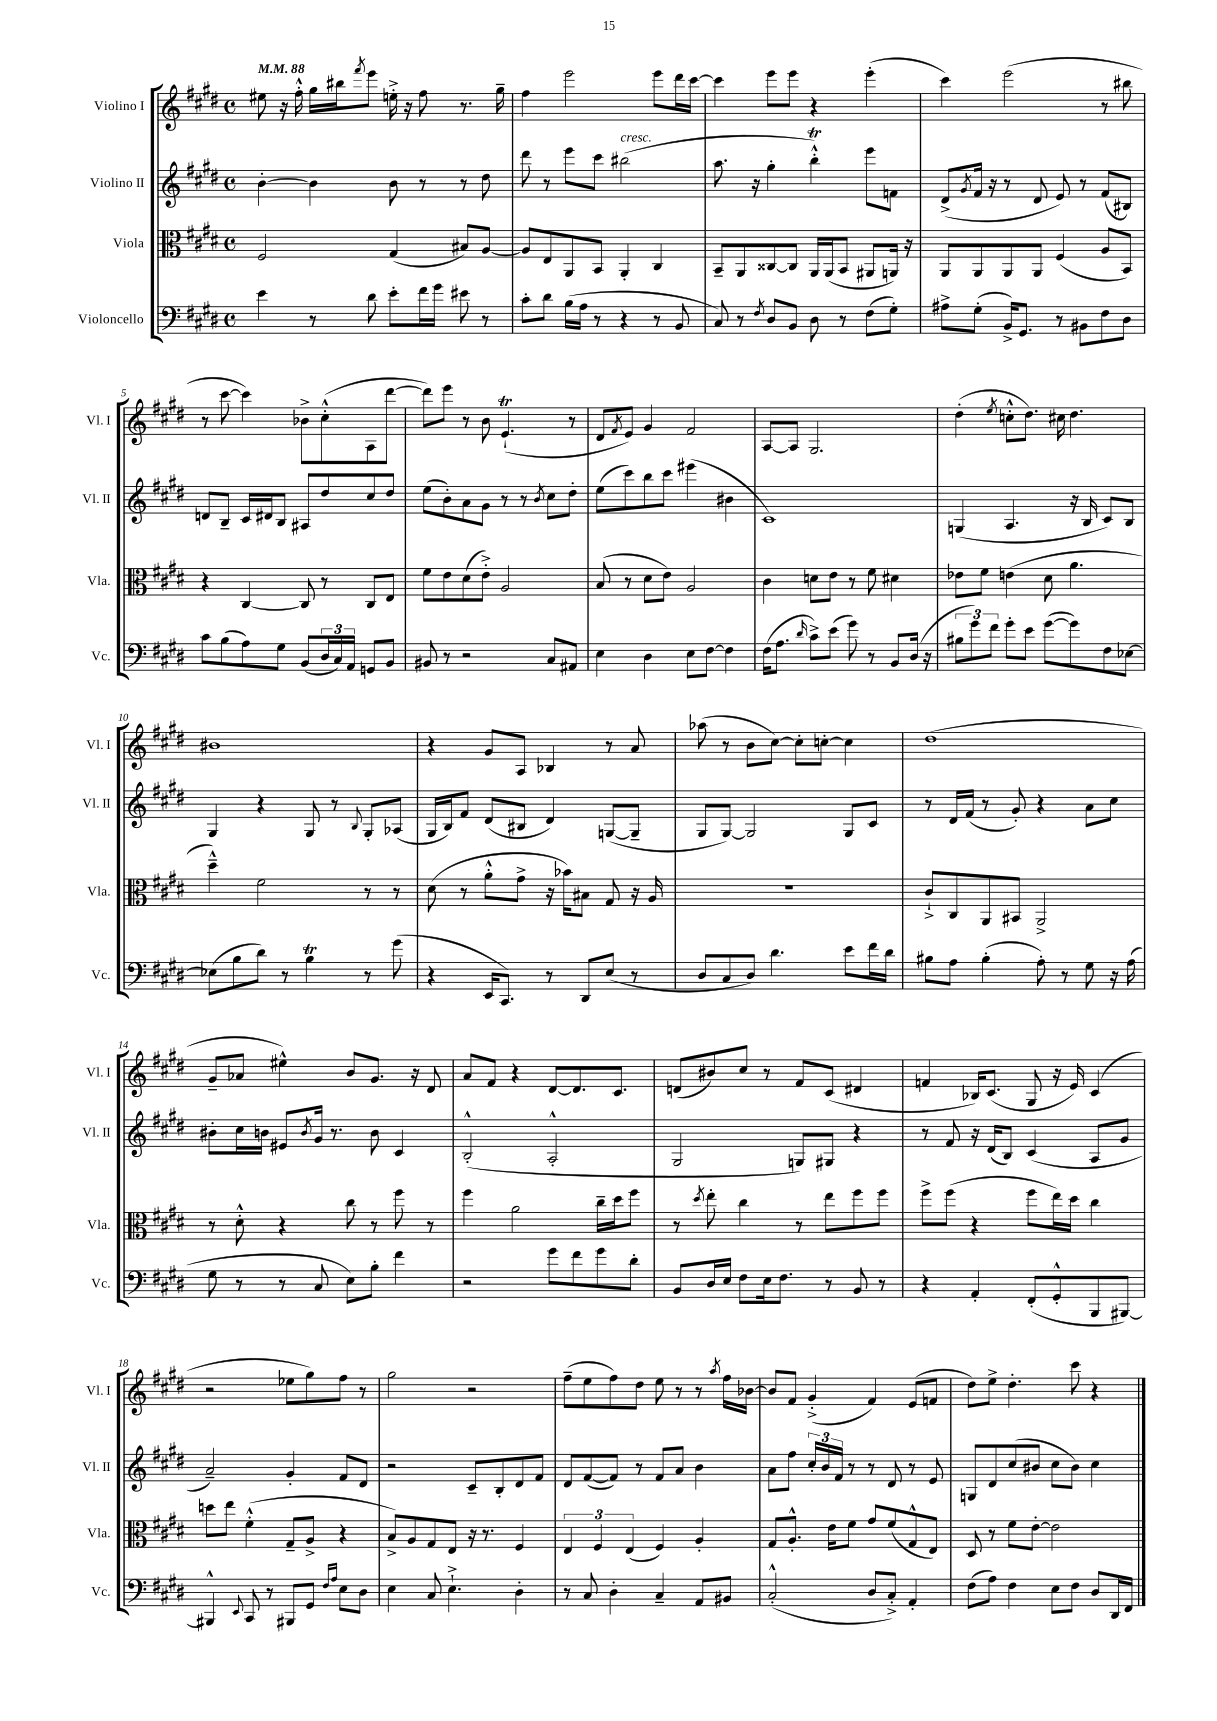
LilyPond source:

<<
\new StaffGroup <<
\new Staff = "s0" \with { instrumentName = "Violino I" shortInstrumentName = "Vl. I" } {
    \clef treble \key e \major \defaultTimeSignature \time 4/4 \tempo 4 = 88
    eis''8 r16 fis''16-.-^ gis''16 bis''16 \acciaccatura { fis'''8 } e'''8 e''16-.-> r16 fis''8 r8. gis''16-- |
    fis''4 e'''2 e'''8 dis'''16 cis'''16~ |
    cis'''4 e'''8 e'''8 r4 e'''4-.( |
    cis'''4) e'''2( r8 bis''8 |
    r8 cis'''8~ cis'''4) bes'8-> cis''8-.-^( a8 dis'''8~ |
    dis'''8) e'''8 r8 b'8 e'4.-!\trill( r8 |
    dis'8 \acciaccatura { fis'8 } e'8) gis'4 fis'2 |
    a8~ a8 gis2. |
    dis''4-.( \acciaccatura { e''8 } c''8-.-^ dis''8.) cis''16 dis''4. |
    bis'1 |
    r4 gis'8 a8 bes4 r8 a'8 |
    aes''8( r8 b'8 cis''8~) cis''8-. c''8~-. c''4 |
    dis''1( |
    gis'8-- aes'8 eis''4-^) b'8 gis'8. r16 dis'8 |
    a'8 fis'8 r4 dis'8~ dis'8. cis'8. |
    d'8( bis'8) cis''8 r8 fis'8 cis'8( dis'4 |
    f'4 bes16) cis'8.( gis8 r16 e'16) cis'4( |
    r2 ees''8 gis''8) fis''8 r8 |
    gis''2 r2 |
    fis''8--( e''8 fis''8) dis''8 e''8 r8 r8 \acciaccatura { a''8 } fis''16 bes'16~ |
    bes'8 fis'8 gis'4-.->( fis'4) e'8( f'8 |
    dis''8) e''8-> dis''4.-. cis'''8 r4 \bar "|." |
}
\new Staff = "s1" \with { instrumentName = "Violino II" shortInstrumentName = "Vl. II" } {
    \clef treble \key e \major \defaultTimeSignature \time 4/4
    b'4~-. b'4 b'8 r8 r8 dis''8 |
    dis'''8 r8 e'''8 cis'''8 bis''2^\markup { \italic "cresc." }( |
    a''8. r16 gis''4-. b''4-.-^\trill) e'''8 f'8 |
    dis'8->( \acciaccatura { gis'8 } fis'16 r16 r8 dis'8 e'8) r8 fis'8( bis8) |
    d'8 b8-- cis'16 dis'16 b8 ais8 dis''8 cis''8 dis''8 |
    e''8( b'8-.) a'8 gis'8 r8 r8 \acciaccatura { b'8 } cis''8 dis''8-. |
    e''8( cis'''8) b''8 cis'''8 eis'''4( bis'4 |
    cis'1) |
    g4( a4. r16 b16 cis'8) b8 |
    gis4 r4 gis8 r8 \appoggiatura { b8 } gis8-. aes8( |
    gis16 b16) fis'8 dis'8( bis8 dis'4) g8~( g8-- |
    gis8 gis8~) gis2 gis8 cis'8 |
    r8 dis'16 fis'16( r8 gis'8-.) r4 a'8 cis''8 |
    bis'8-. cis''16 b'16 eis'8 \acciaccatura { b'8 } gis'16 r8. b'8 cis'4 |
    b2-.-^( a2-.-^ |
    gis2 g8) gis8 r4 |
    r8 fis'8 r16 dis'16( b8) cis'4( a8 gis'8 |
    a'2--) gis'4-. fis'8 dis'8 |
    r2 cis'8-- b8-. dis'8 fis'8 |
    dis'8 fis'8~( fis'8) r8 fis'8 a'8 b'4 |
    a'8 fis''8 \tuplet 3/2 { cis''16-. b'16 fis'16 } r8 r8 dis'8 r8 e'8 |
    g8 dis'8 cis''8( bis'8 cis''8 bis'8) cis''4 \bar "|." |
}
\new Staff = "s2" \with { instrumentName = "Viola" shortInstrumentName = "Vla." } {
    \clef alto \key e \major \defaultTimeSignature \time 4/4
    fis2 gis4( bis8) a8~ |
    a8 e8 a,8 b,8 a,4-. cis4 |
    b,8-- a,8 cisis8~ cisis8 a,16 a,16( b,8 ais,8 a,16) r16 |
    a,8 a,8 a,8 a,8 fis4( a8 b,8) |
    r4 cis4~ cis8 r8 cis8 e8 |
    fis'8 e'8 dis'8( e'8-.->) a2 |
    b8( r8 dis'8 e'8) a2 |
    cis'4 d'8 e'8 r8 fis'8 dis'4 |
    ees'8 fis'8 e'4( dis'8 a'4. |
    dis''4---^) fis'2 r8 r8 |
    dis'8( r8 a'8-.-^ gis'8-> r16 bes'16) bis8 gis8 r16 a16 |
    R1 |
    cis'8-!-> cis8 a,8 bis,8 a,2-> |
    r8 dis'8-.-^ r4 cis''8 r8 fis''8 r8 |
    fis''4 a'2 cis''16-- dis''16 fis''8 |
    r8 \acciaccatura { dis''8 } e''8-. cis''4 r8 e''8 fis''8 fis''8 |
    fis''8-> fis''8( r4 fis''8 e''16) dis''16 cis''4 |
    d''8 e''8 fis'4-.-^( gis8-- a8-> r4 |
    b8->) a8 gis8 e8 r16 r8. fis4 |
    \tuplet 3/2 { e4 fis4 e4( } fis4) a4-. |
    gis8 a8.-.-^ e'16 fis'8 gis'8 fis'8( gis8-^ e8) |
    dis8 r8 fis'8 e'8~-. e'2 \bar "|." |
}
\new Staff = "s3" \with { instrumentName = "Violoncello" shortInstrumentName = "Vc." } {
    \clef bass \key e \major \defaultTimeSignature \time 4/4
    e'4 r8 dis'8 e'8-. fis'16 gis'16 eis'8 r8 |
    cis'8-. dis'8 b16( a16 r8 r4 r8 b,8 |
    cis8) r8 \acciaccatura { fis8 } dis8 b,8 dis8 r8 fis8( gis8-.) |
    ais8-> gis8-.( b,16->) gis,8. r8 bis,8 fis8 dis8 |
    cis'8 b8( a8) gis8 b,8( \tuplet 3/2 { dis16 cis16) a,16 } g,8 b,8 |
    bis,8 r8 r2 cis8 ais,8 |
    e4 dis4 e8 fis8~ fis4 |
    fis16( a8. \grace { dis'16 } cis'8->) e'8( gis'8) r8 b,8 dis16( r16 |
    \tuplet 3/2 { bis8 gis'8) fis'8 } gis'8-. e'8 gis'8~( gis'8) fis8 ees8~ |
    ees8( b8 dis'8) r8 b4\trill r8 gis'8( |
    r4 e,16 cis,8.) r8 dis,8 e8( r8 |
    dis8 cis8 dis8) dis'4. e'8 fis'16 dis'16 |
    bis8 a8 bis4-.( a8-.) r8 gis8 r16 a16( |
    gis8 r8 r8 cis8 e8) b8-. fis'4 |
    r2 gis'8 fis'8 gis'8 dis'8-. |
    b,8 dis16 e16 fis8 e16 fis8. r8 b,8 r8 |
    r4 a,4-. fis,8-.( gis,8-.-^ b,,8 bis,,8~) |
    bis,,4-^ \appoggiatura { e,8 } cis,8 r8 bis,,8 gis,8 \grace { fis16 a16 } e8 dis8 |
    e4 cis8 e4.-!-> dis4-. |
    r8 cis8 dis4-. cis4-- a,8 bis,8 |
    cis2-.-^( dis8 cis8-.->) a,4-. |
    fis8( a8) fis4 e8 fis8 dis8 dis,16 fis,16 \bar "|." |
}
>>
>>
